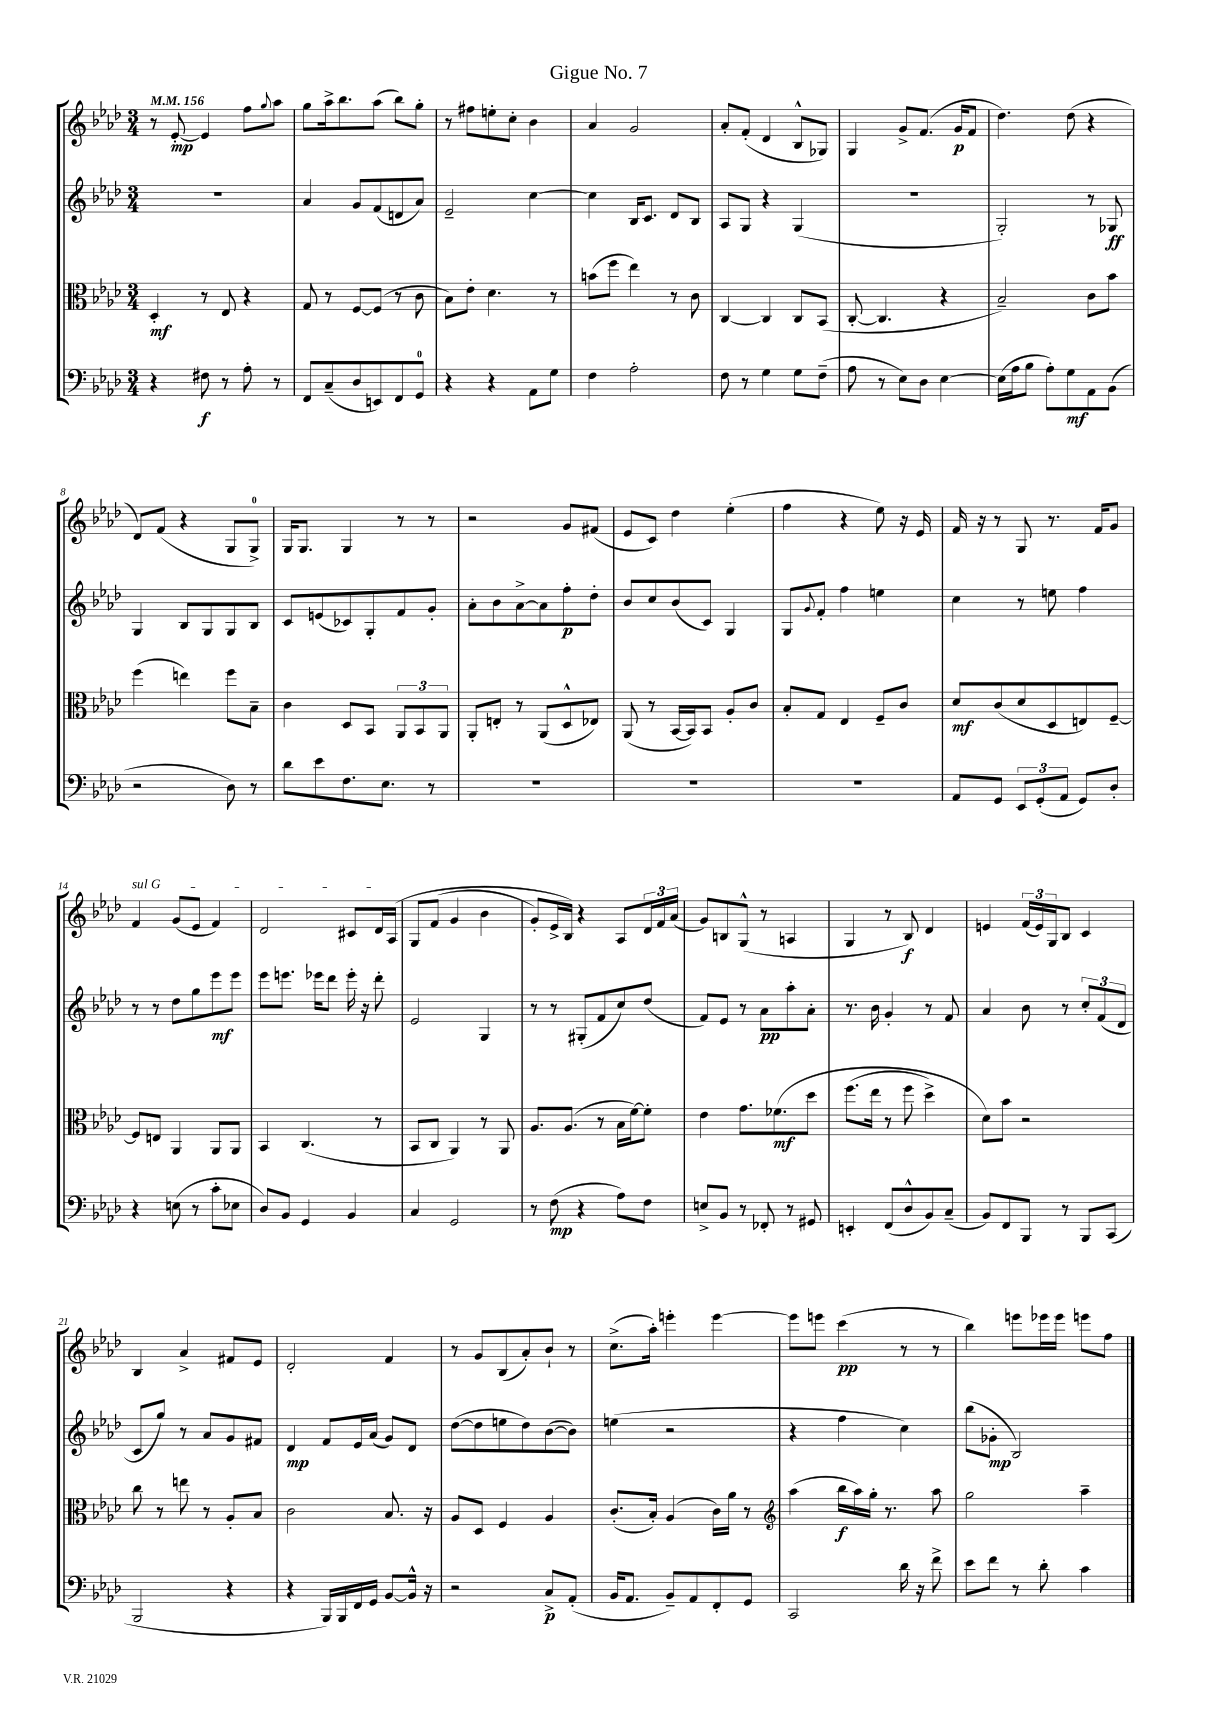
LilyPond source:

\header { title = "Gigue No. 7" }
<<
\new StaffGroup <<
\new Staff = "s0" {
    \clef treble \key aes \major \numericTimeSignature \time 3/4 \tempo 4 = 156
    r8 ees'8~-.\mp ees'4 f''8 \appoggiatura { g''8 } aes''8 |
    g''8 aes''16-> bes''8. aes''8( bes''8) g''8-. |
    r8 fis''8 e''8-. c''8-. bes'4 |
    aes'4 g'2 |
    aes'8-. f'8-.( des'4 bes8-^ ges8) |
    g4 g'8-> f'8.( g'16\p f'8 |
    des''4.) des''8( r4 |
    des'8) f'8( r4 g8 g8-0->) |
    g16 g8. g4 r8 r8 |
    r2 g'8 fis'8( |
    ees'8 c'8) des''4 ees''4-.( |
    f''4 r4 ees''8) r16 ees'16 |
    f'16 r16 r8 g8 r8. f'16 g'8 |
    \once \override TextSpanner.bound-details.left.text = \markup { \italic "sul G" } f'4\startTextSpan g'8( ees'8 f'4) |
    des'2 cis'8 des'16 aes16\stopTextSpan\( |
    g8 f'8( g'4 bes'4 |
    g'8-.) ees'16-> bes16\) r4 aes8 \tuplet 3/2 { des'16 f'16 aes'16( } |
    g'8) b8 g8-^( r8 a4 |
    g4 r8 bes8\f) des'4 |
    e'4 \tuplet 3/2 { f'16( e'16) g16 } bes8 c'4 |
    bes4 aes'4-> fis'8 ees'8 |
    des'2-. f'4 |
    r8 g'8 bes8( aes'8-.) bes'8-! r8 |
    c''8.->( aes''16-.) e'''4-. e'''4~ |
    e'''8 e'''8 c'''4\pp( r8 r8 |
    bes''4) e'''8 ees'''16 ees'''16 e'''8 f''8 \bar "|." |
}
\new Staff = "s1" {
    \clef treble \key aes \major \numericTimeSignature \time 3/4
    R2. |
    aes'4 g'8 f'8( d'8 aes'8) |
    ees'2-- c''4~ |
    c''4 bes16 c'8. des'8 bes8 |
    aes8 g8 r4 g4( |
    R2. |
    g2-.) r8 ges8\ff |
    g4 bes8 g8 g8 bes8 |
    c'8 e'8( ces'8) g8-. f'8 g'8-. |
    aes'8-. bes'8 aes'8~-> aes'8 f''8-.\p des''8-. |
    bes'8 c''8 bes'8( c'8) g4 |
    g8 \appoggiatura { g'8 } f'8-. f''4 e''4 |
    c''4 r8 e''8 f''4 |
    r8 r8 des''8 g''8 ees'''8\mf ees'''8 |
    ees'''8 e'''8. ees'''16 des'''8 ees'''16-. r16 des'''8-. |
    ees'2 g4 |
    r8 r8 gis8-.( f'8 c''8) des''8( |
    f'8) ees'8 r8 aes'8\pp aes''8-. aes'8-. |
    r8. bes'16 g'4-. r8 f'8 |
    aes'4 bes'8 r8 \tuplet 3/2 { c''8-. f'8( des'8 } |
    c'8 g''8) r8 aes'8 g'8 fis'8 |
    des'4\mp f'8 ees'16 aes'16( g'8) des'8 |
    des''8~( des''8 e''8 des''8) bes'8~( bes'8) |
    e''4( r2 |
    r4 f''4 c''4) |
    bes''8( ges'8-.\mp bes2) \bar "|." |
}
\new Staff = "s2" {
    \clef alto \key aes \major \numericTimeSignature \time 3/4
    des4-.\mf r8 ees8 r4 |
    g8 r8 f8~ f8( r8 c'8 |
    bes8) ees'8-. des'4. r8 |
    b'8( f''8 ees''4) r8 c'8 |
    c4~ c4 c8 bes,8( |
    c8~-. c4. r4 |
    bes2--) c'8 bes'8 |
    f''4( e''4) f''8 bes8-- |
    c'4 des8 bes,8 \tuplet 3/2 { aes,8 bes,8 aes,8 } |
    aes,8-. e8-. r8 aes,8( des8-^ ees8) |
    aes,8( r8 bes,16~ bes,16) bes,8 aes8-. c'8 |
    bes8-. g8 ees4 f8-- c'8 |
    des'8\mf c'8( des'8 des8 e8) f8~-- |
    f8 e8 aes,4 aes,8 aes,8 |
    bes,4 c4.( r8 |
    bes,8 c8 aes,4) r8 aes,8 |
    aes8. aes8.( r8 bes16 f'16~) f'8-. |
    ees'4 g'8. fes'8.\mf\( des''8 |
    f''8.( ees''16 r8 f''8 des''4->) |
    des'8\) bes'8 r2 |
    c''8 r8 e''8 r8 aes8-. bes8 |
    c'2 bes8. r16 |
    aes8 des8 f4 aes4 |
    c'8.-.( bes16-.) aes4( c'16) aes'16 r8 |
    \clef treble aes''4( bes''16\f aes''16) g''16-. r8. aes''8 |
    g''2 aes''4-- \bar "|." |
}
\new Staff = "s3" {
    \clef bass \key aes \major \numericTimeSignature \time 3/4
    r4 fis8\f r8 aes8-. r8 |
    f,8 c8--( des8 e,8) f,8 g,8-0 |
    r4 r4 aes,8 g8 |
    f4 aes2-. |
    f8 r8 g4 g8 f8--( |
    aes8 r8 ees8) des8 ees4~ |
    ees16( aes16 bes8 aes8-.) g8\mf aes,8 bes,8( |
    r2 des8) r8 |
    des'8 ees'8 f8. ees8. r8 |
    R2. |
    R2. |
    R2. |
    aes,8 g,8 \tuplet 3/2 { ees,8 g,8-.( aes,8 } g,8) des8-. |
    r4 e8( r8 c'8-. ees8 |
    des8) bes,8 g,4 bes,4 |
    c4 g,2 |
    r8 f8\mp( r4 aes8) f8 |
    e8-> bes,8 r8 fes,8-. r8 gis,8 |
    e,4-. f,8( des8-^ bes,8) c8--( |
    bes,8) f,8 bes,,8 r8 bes,,8 c,8( |
    bes,,2 r4 |
    r4 bes,,16) bes,,16 f,16 g,16 bes,8~ bes,16-^ r16 |
    r2 c8->\p aes,8-.( |
    bes,16 aes,8. bes,8--) aes,8 f,8-. g,8 |
    c,2 des'16 r16 f'8-> |
    ees'8 f'8 r8 des'8-. c'4 \bar "|." |
}
>>
>>
